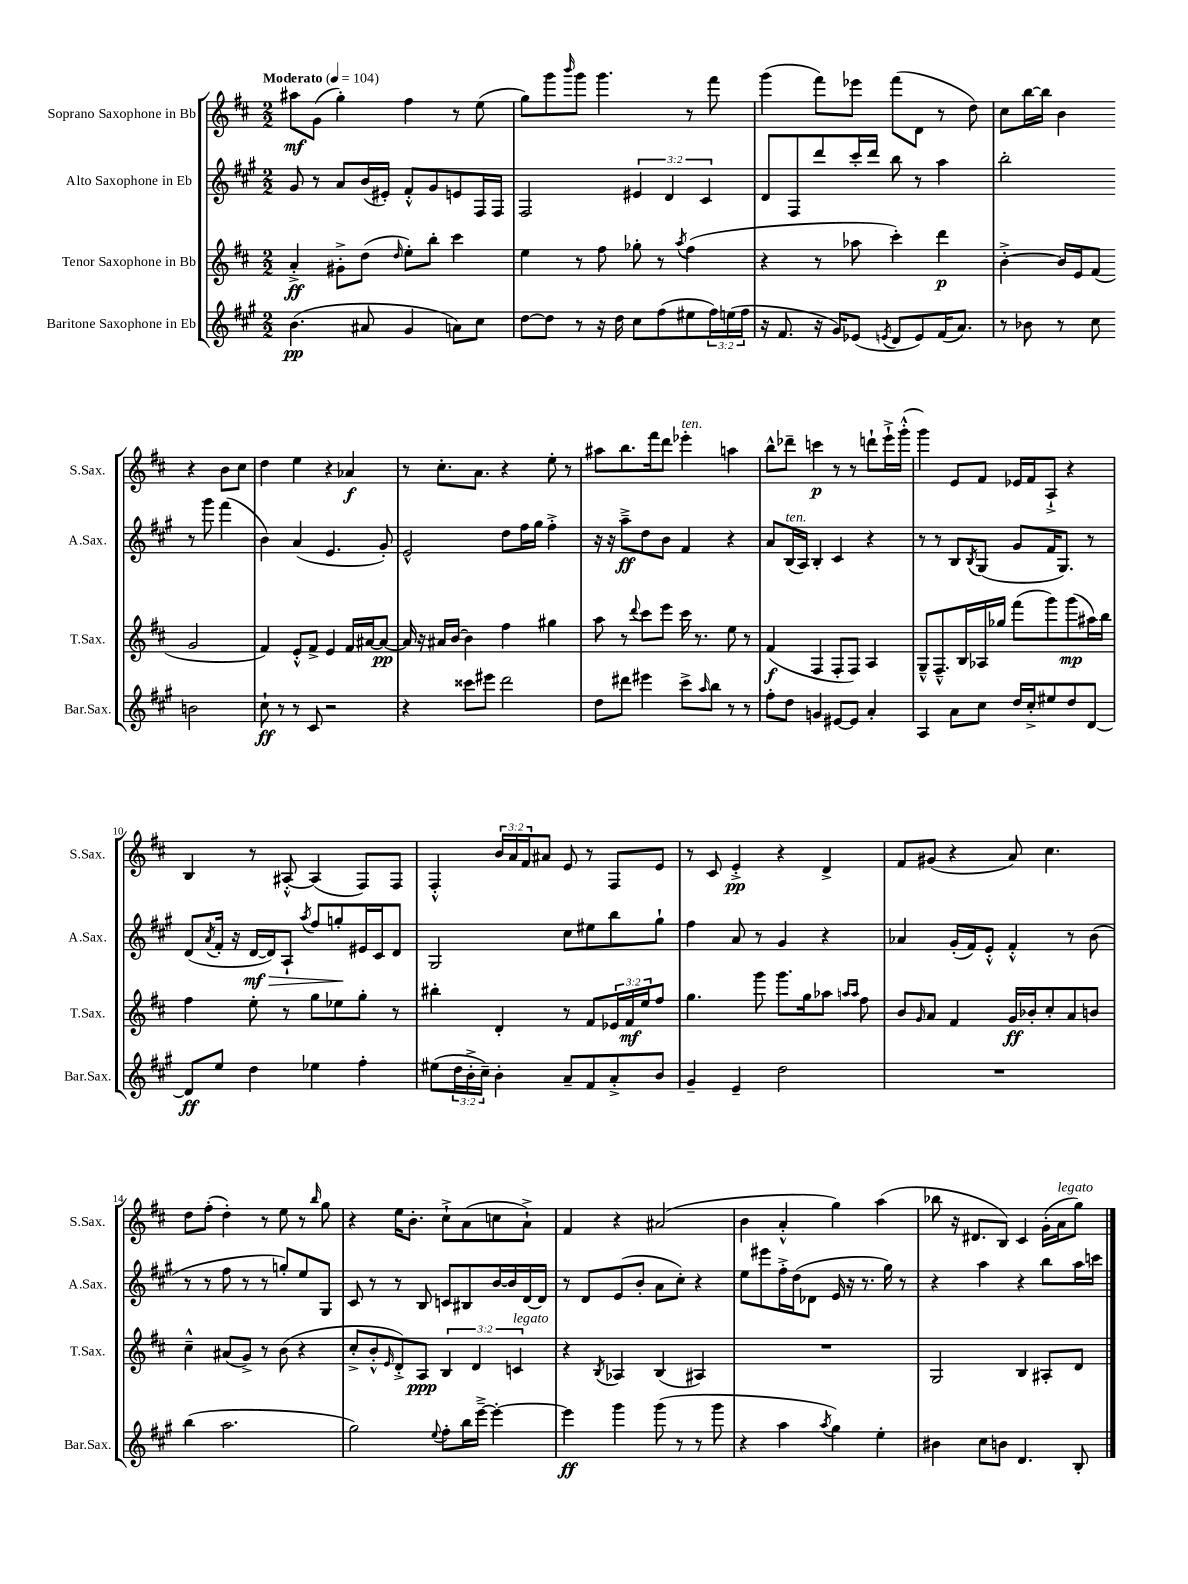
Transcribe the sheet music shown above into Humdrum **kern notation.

**kern	**kern	**kern	**kern
*staff4	*staff3	*staff2	*staff1
*clefG2	*clefG2	*clefG2	*clefG2
*k[f#c#g#]	*k[f#c#]	*k[f#c#g#]	*k[f#c#]
*M2/2	*M2/2	*M2/2	*M2/2
*MM104	*MM104	*MM104	*MM104
(4.b	4a'^	8g#	8aa#
.	.	8r	(8g
.	8g#'^	8a	4gg')
8a#	(8dd	(16b	.
.	.	16e#')	.
.	16qqdd	.	.
4g#	8ee')	8f#'^^	4ff#
.	8bb'	8g#	.
8a)	4ccc#	8e	8r
8cc#	.	16F#	(8ee
.	.	16F#	.
=	=	=	=
[8dd	4ee	2F#	8gg)
8dd]	.	.	8ggg
.	.	.	16qqbbb
8r	8r	.	8ggg
16r	8ff#	.	4.ggg
16dd	.	.	.
8cc#	8gg-'	6e#	.
(8ff#	8r	.	.
.	.	6d	.
.	8qaa	.	.
8ee#	(4ff#	.	8r
.	.	6c#	.
24ff#)	.	.	8fff#
(24ee	.	.	.
24ff#	.	.	.
=	=	=	=
16r	4r	8d	(4ggg
8.f#	.	.	.
.	.	8F#	.
16r	8r	8ddd	8fff#)
16g#)	.	.	.
(8e-	8aa-	16ccc#'	8eee-
.	.	16ddd	.
8qe	.	.	.
8d	4ccc#')	8bb	(8fff#
8e)	.	8r	8d
(16f#	4ddd	4aa	8r
8.a)	.	.	.
.	.	.	8dd)
=	=	=	=
8r	[4b'^	2bb'	8cc#
8b-	.	.	[16bb
.	.	.	16bb]
8r	16b]	.	4b
.	16e	.	.
8cc#	(8f#	.	.
2b	2g	8r	4r
.	.	8ggg#	.
.	.	(4fff#	8b
.	.	.	8cc#
=	=	=	=
8cc#`	4f#)	4b)	4dd
8r	.	.	.
8r	8e'^^	(4a	4ee
8c#	8f#^	.	.
2r	4e	4.e	4r
.	16f#	.	4a-
.	[16a#	.	.
.	8a#_	8g#')	.
=	=	=	=
4r	16a#]	2e^^	8r
.	16r	.	.
.	16a#	.	8.cc#'
.	[16b	.	.
8ccc##	4b]	.	.
.	.	.	8.a
8eee#	.	.	.
2ddd	4ff#	8dd	4r
.	.	16ff#	.
.	.	16gg#	.
.	4gg#	4ff#'^	8ee'
.	.	.	8r
=	=	=	=
8dd	8aa	16r	8aa#
.	.	16r	.
8ddd#	8r	8aa~^	8.bb
.	8qqddd	.	.
4eee#	8ccc#	8dd	.
.	.	.	16fff#
.	8eee	8b	8ddd
8ccc#^	16ccc#	4f#	4eee-'
.	8.r	.	.
16qqaa	.	.	.
8bb	.	.	.
8r	8ee	4r	4aa
8r	8r	.	.
=	=	=	=
8ff#'	(4f#	8a	8bb^^
8dd	.	(16B	8ddd-~
.	.	16A)	.
4g	4F#	4B'	4ccc
[8e#	8F#'	4c#	8r
8e#]	8F#)	.	8r
4a'	4A	4r	8ddd`
.	.	.	16eee`^
.	.	.	(16ggg'^^
=	=	=	=
4A	8G~^^	8r	4ggg)
.	8.F#~^^	8r	.
8a	.	8B	8e
.	16B	.	.
.	.	8qB	.
8cc#	16A-	(8G#	8f#
.	16gg-	.	.
16dd	(8fff#	8g#	16e-
16cc#'^	.	.	16f#
8ee#	8ggg)	16f#	8A`^
.	.	8.G#)	.
8dd	(8ggg	.	4r
[8d	16aa#)	8r	.
.	16bb	.	.
=	=	=	=
8d]	4ff#	(8d	4B
.	.	8qa	.
8ee	.	16f#'	.
.	.	16r	.
4dd	8ee'	[16d	8r
.	.	16d])	.
.	8r	8A`	[8A#'^^
.	.	8qaa	.
4ee-	8gg	8ff#	(4A#]
.	8ee-	8gg'	.
4ff#'	8gg'	16e#	8F#)
.	.	16c#	.
.	8r	8d	8F#
=	=	=	=
(8ee#	4bb#'	2G#	4F#'^^
24dd	.	.	.
24b'^	.	.	.
24cc#~)	.	.	.
4b'	4d'	.	24b
.	.	.	24a
.	.	.	24f#
.	.	.	8a#
8a~	8r	8cc#	8e
8f#	8f#	8ee#	8r
8a'^	24e-	8bb	8F#
.	24f#	.	.
.	24ee	.	.
8b	8ff#	8gg#`	8e
=	=	=	=
4g#~	4.gg	4ff#	8r
.	.	.	8c#
4e~	.	8a	4e'^
.	8ggg	8r	.
2dd	8.ggg	4g#	4r
.	16gg	.	.
.	8aa-	4r	4d^
.	16qqaa	.	.
.	16qqaa	.	.
.	8ff#	.	.
=	=	=	=
1r	8b	4a-	8f#
.	16qqg	.	.
.	8a	.	(8g#
.	4f#	(16g#'	4r
.	.	16f#)	.
.	.	8e'^^	.
.	16g	4f#'^^	8a)
.	16b-'	.	.
.	8cc#'	.	4.cc#
.	8a	8r	.
.	8b	(8b	.
=	=	=	=
(4bb	4cc#~^^	8r	8dd
.	.	8r	(8ff#'
2.aa	(8a#	8ff#	4dd')
.	8g^)	8r	.
.	8r	8r	8r
.	(8b	8gg')	8ee
.	4r	8ee	8r
.	.	.	16qqbb
.	.	8G#	8gg
=	=	=	=
2gg#)	8cc#'^	8c#	4r
.	8b'^^	8r	.
.	16qqe	.	.
.	8d'^)	8r	16ee
.	.	.	8.b'
.	8A	8B	.
8qqee	.	.	.
8ff#'	6B	8c	8cc#`^
16bb	.	8B#	(8a
.	6d	.	.
[16eee~^	.	.	.
4eee'_	.	[16b	8cc
.	.	16b]	.
.	6c	.	.
.	.	[16d	8a`^)
.	.	16d]	.
=	=	=	=
4eee]	4r	8r	4f#
.	.	8d	.
.	8qB	.	.
4ggg#	4A-	(8e	4r
.	.	8b'	.
(8ggg#	(4B	8a	(2a#
8r	.	8cc#')	.
8r	4A#)	4r	.
8ggg#	.	.	.
=	=	=	=
4r	1r	8ee	4b
.	.	8eee#	.
4aa	.	16ff#'^	4a'^^
.	.	(16dd	.
.	.	8d-	.
8qaa	.	.	.
4gg#)	.	16e	4gg)
.	.	16r	.
.	.	8.r	.
4ee'	.	.	(4aa
.	.	16gg#)	.
.	.	8r	.
=	=	=	=
4b#	2G	4r	8bb-
.	.	.	16r
.	.	.	8.d#
8cc#	.	4aa	.
8b	.	.	8B)
4.d	4B	4r	4c#
.	8A#'	8bb	(16g'
.	.	.	16a
8B'	8d	16aa	8gg)
.	.	16ccc	.
==	==	==	==
*-	*-	*-	*-
